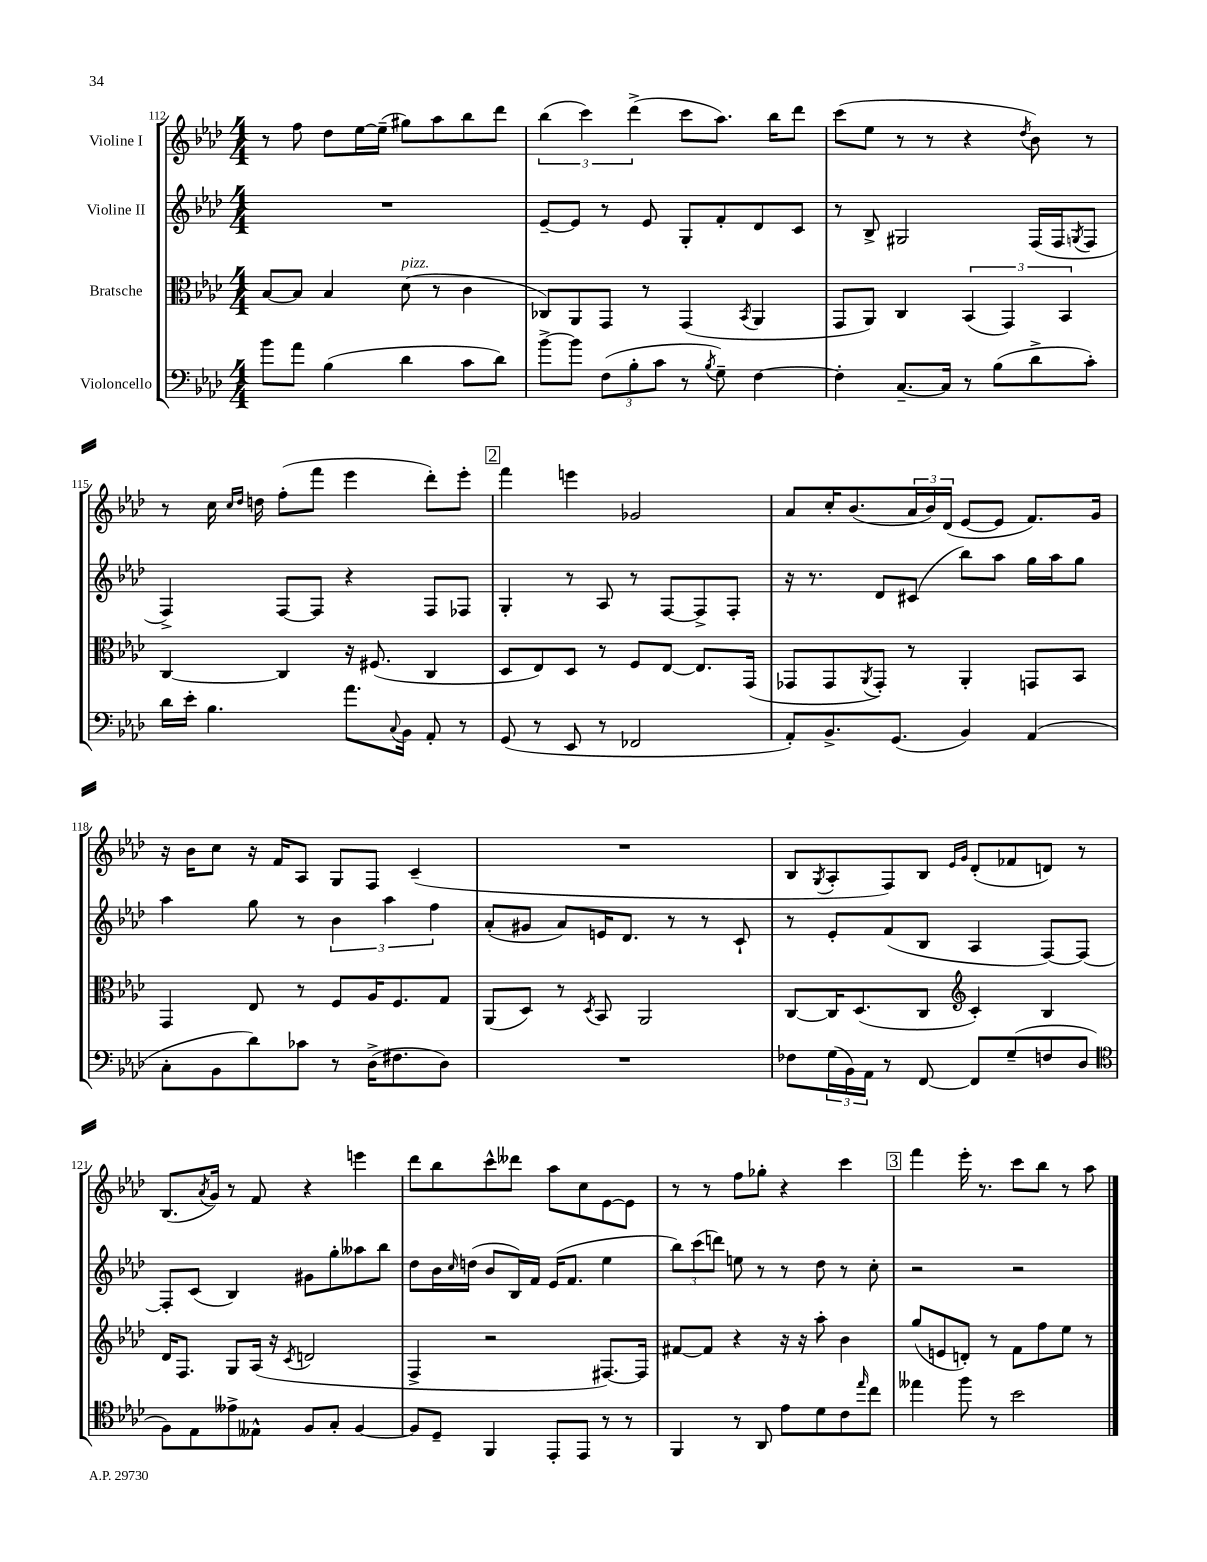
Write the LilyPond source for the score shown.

<<
\new StaffGroup <<
\new Staff = "s0" \with { instrumentName = "Violine I" } {
    \clef treble \key aes \major \numericTimeSignature \time 4/4
    r8 f''8 des''8 ees''16~ ees''16--( gis''8) aes''8 bes''8 des'''8 |
    \tuplet 3/2 { bes''4( c'''4) des'''4->( } c'''8 aes''8.) bes''16 des'''8 |
    c'''8( ees''8 r8 r8 r4 \acciaccatura { des''8 } bes'8) r8 |
    r8 c''16 \grace { c''16 des''16 } d''16 f''8-.( f'''8 ees'''4 des'''8-.) ees'''8-. |
    \mark \markup { \box "2" } f'''4 e'''4 ges'2 |
    aes'8 c''16-. bes'8.( \tuplet 3/2 { aes'16 bes'16) des'16( } ees'8~ ees'8 f'8.) g'16 |
    r16 bes'16 c''8 r16 f'16 aes8 g8 f8 c'4--( |
    R1 |
    bes8 \acciaccatura { g8 } aes8-. f8) bes8 \grace { ees'16 g'16 } des'8-.( fes'8 d'8) r8 |
    bes8.( \acciaccatura { aes'8 } g'16) r8 f'8 r4 e'''4 |
    des'''8 bes''8 c'''8-^ deses'''8 aes''8 c''8 ees'8~ ees'8 |
    r8 r8 f''8 ges''8-. r4 c'''4 |
    \mark \markup { \box "3" } f'''4 ees'''16-. r8. c'''8 bes''8 r8 aes''8 \bar "|." |
}
\new Staff = "s1" \with { instrumentName = "Violine II" } {
    \clef treble \key aes \major \numericTimeSignature \time 4/4
    R1 |
    ees'8~-- ees'8 r8 ees'8 g8-. f'8-. des'8 c'8 |
    r8 bes8-> gis2 f16( f16 \acciaccatura { g8 } f8 |
    f4->) f8~ f8 r4 f8 fes8 |
    \mark \markup { \box "2" } g4-. r8 aes8 r8 f8~ f8-> f8-. |
    r16 r8. des'8 cis'8( bes''8) aes''8 g''16 aes''16 g''8 |
    aes''4 g''8 r8 \tuplet 3/2 { bes'4 aes''4 f''4 } |
    aes'8-.( gis'8 aes'8) e'16 des'8. r8 r8 c'8-! |
    r8 ees'8-. f'8( bes8 aes4 f8~) f8~ |
    f8-. c'8( bes4) gis'8 g''8-. aeses''8 bes''8 |
    des''8 bes'16 \grace { c''16 } d''16( bes'8 bes16) f'16 ees'16( f'8. ees''4 |
    \tuplet 3/2 { bes''8) c'''8( d'''8) } e''8 r8 r8 des''8 r8 c''8-. |
    \mark \markup { \box "3" } r2 r2 \bar "|." |
}
\new Staff = "s2" \with { instrumentName = "Bratsche" } {
    \clef alto \key aes \major \numericTimeSignature \time 4/4
    bes8~ bes8 bes4 des'8^\markup { \italic "pizz." }( r8 c'4 |
    ces8) aes,8 g,8 r8 g,4( \acciaccatura { bes,8 } aes,4 |
    g,8 aes,8) c4 \tuplet 3/2 { bes,4( g,4) bes,4 } |
    c4~ c4 r16 fis8.( c4 |
    \mark \markup { \box "2" } des8 ees8) des8 r8 f8 ees8~ ees8. g,16( |
    ges,8 ges,8 \acciaccatura { aes,8 } ges,8-.) r8 aes,4-. g,8 bes,8 |
    g,4 ees8 r8 f8 aes16 f8. g8 |
    aes,8( des8) r8 \acciaccatura { des8 } bes,8 aes,2 |
    c8~ c16 des8.( c8 \clef treble c'4-.) bes4 |
    des'16 f8. g8 aes16( r16 \acciaccatura { c'8 } d'2 |
    f4-> r2 fis8.~) fis16 |
    fis'8~ fis'8 r4 r16 r16 aes''8-. bes'4 |
    \mark \markup { \box "3" } g''8( e'8 d'8-.) r8 f'8 f''8 ees''8 r8 \bar "|." |
}
\new Staff = "s3" \with { instrumentName = "Violoncello" } {
    \clef bass \key aes \major \numericTimeSignature \time 4/4
    bes'8 aes'8 bes4( des'4 c'8 des'8) |
    bes'8~-> bes'8 \tuplet 3/2 { f8( bes8-. c'8 } r8 \acciaccatura { bes8 } g8--) f4~ |
    f4-. c8.~-- c16 r8 bes8( des'8-> c'8-.) |
    des'16 ees'16-. bes4. aes'8. \appoggiatura { c8 } bes,16 aes,8-. r8 |
    \mark \markup { \box "2" } g,8( r8 ees,8 r8 fes,2 |
    aes,8-.) bes,8.-> g,8.( bes,4) aes,4( |
    c8-. bes,8 des'8) ces'8 r8 des16->( fis8. des8) |
    R1 |
    fes8 \tuplet 3/2 { g16( bes,16) aes,16 } r8 f,8~ f,8 g8--( f8 des8 |
    \clef tenor f8) ees8 eeses'8-> eeses8-^ f8 g8-. f4~ |
    f8 des8-- f,4 ees,8-. ees,8 r8 r8 |
    f,4 r8 aes,8 ees'8 des'8 c'8 \grace { ees''16 } c''8 |
    \mark \markup { \box "3" } eeses''4 f''8 r8 bes'2 \bar "|." |
}
>>
>>
\layout { \context { \Score currentBarNumber = #112 } }
